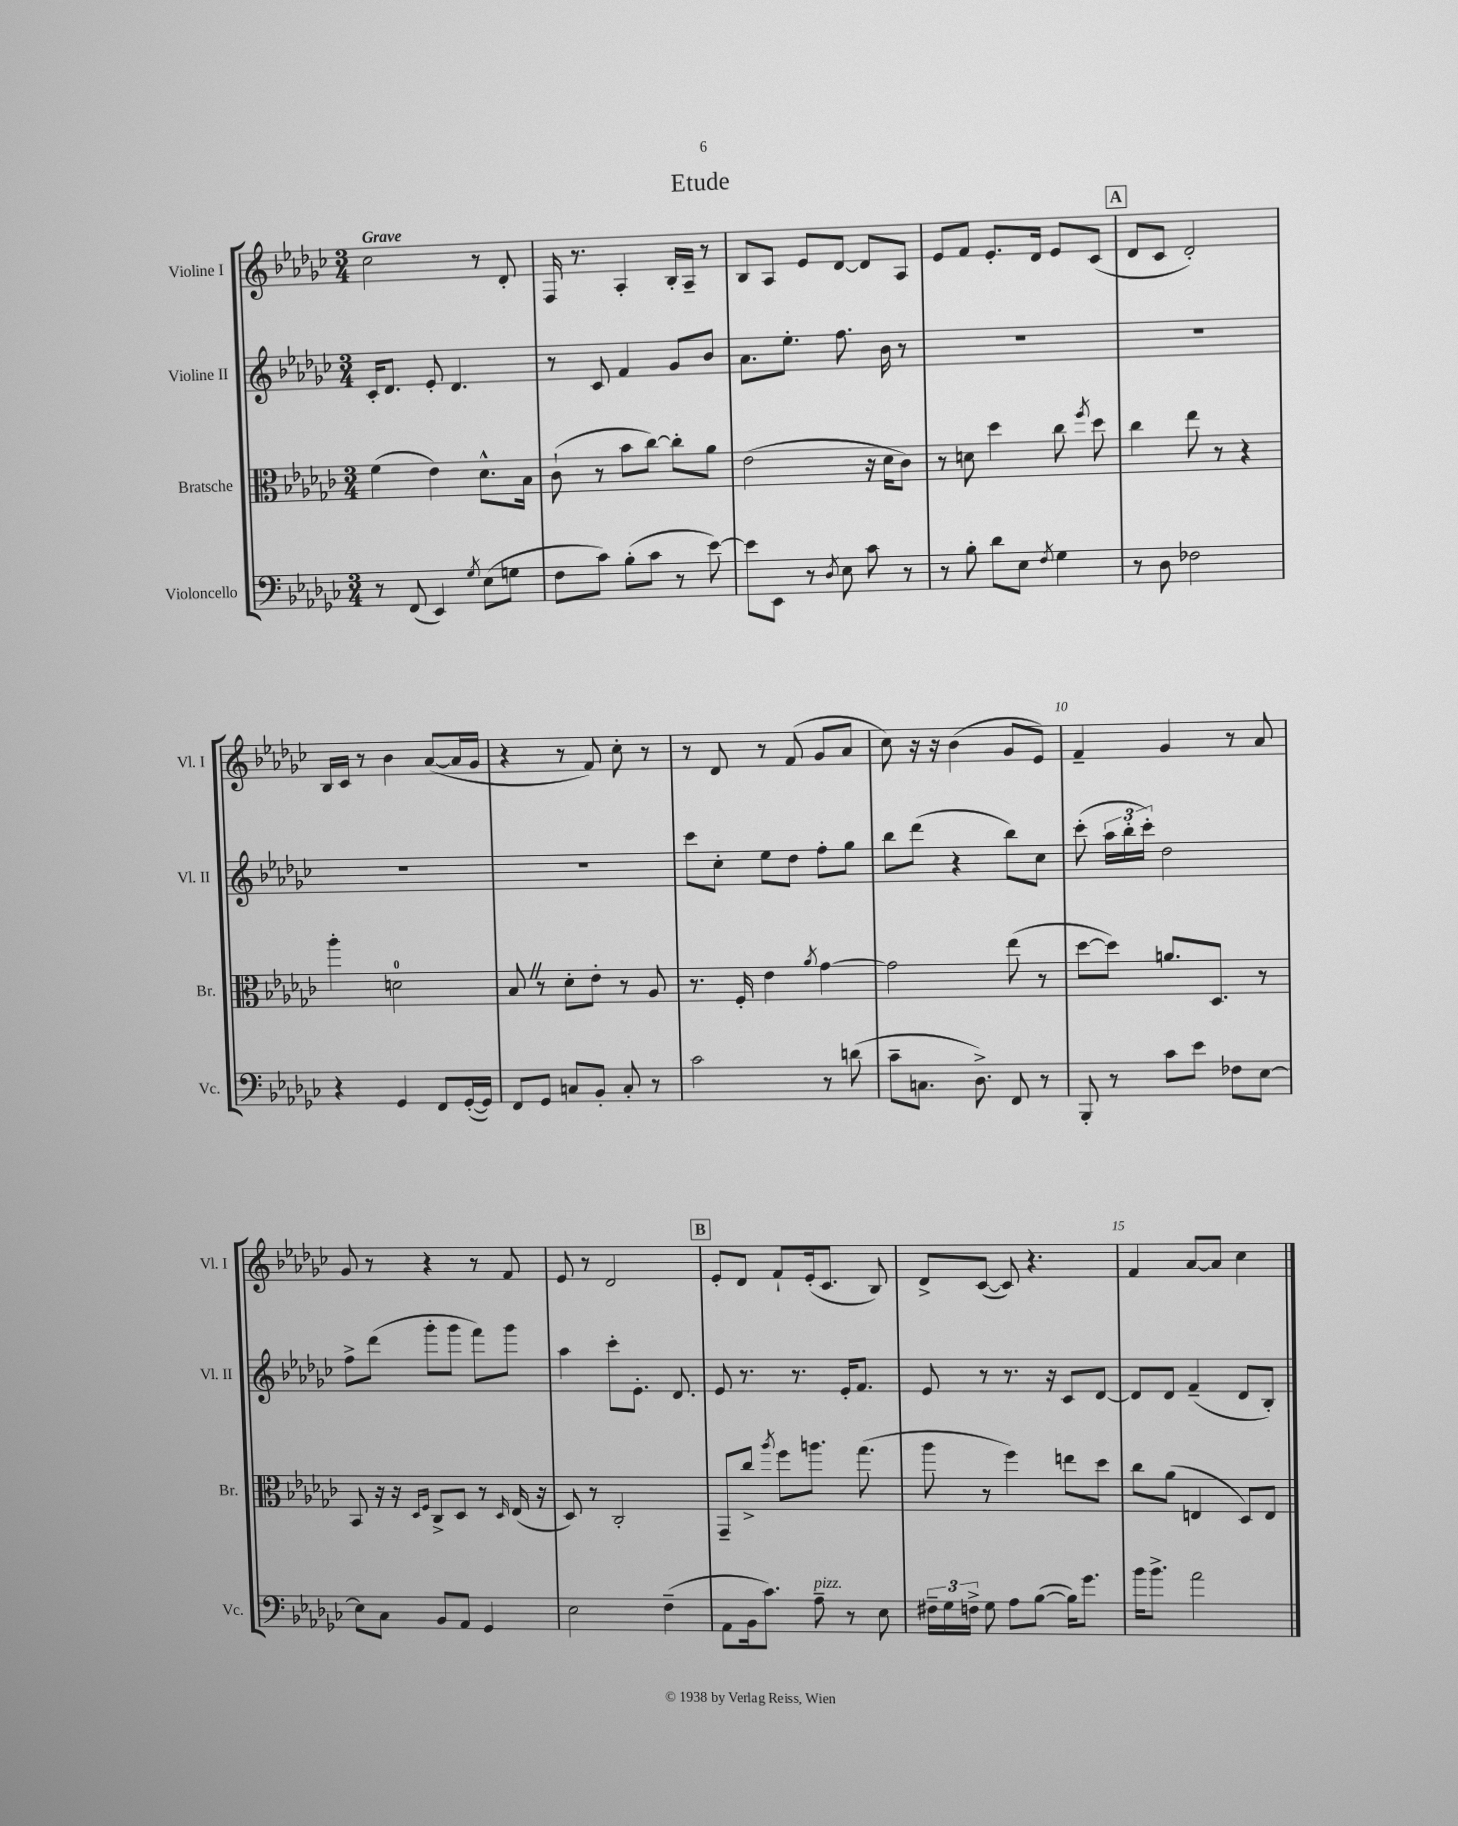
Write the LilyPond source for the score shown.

\header { title = "Etude" }
<<
\new StaffGroup <<
\new Staff = "s0" \with { instrumentName = "Violine I" shortInstrumentName = "Vl. I" } {
    \clef treble \key ges \major \numericTimeSignature \time 3/4 \tempo "Grave"
    \autoBeamOff ces''2 r8 des'8-. |
    f16 r8. aes4-. bes16[-. aes16]-- r8 |
    bes8[ aes8] ees'8[ des'8]~ des'8[ aes8] |
    ees'8[ f'8] ees'8.[-. des'16] ees'8[ ces'8]( |
    \mark \markup { \box "A" } des'8[ ces'8] des'2-.) |
    bes16[ ces'16] r8 bes'4 aes'8[~( aes'16 ges'16] |
    r4 r8 f'8) ces''8-. r8 |
    r8 des'8 r8 f'8( ges'8[ aes'8] |
    ces''8) r16 r16 bes'4( ges'8[ ees'8]) |
    f'4-- ges'4 r8 aes'8 |
    ges'8 r8 r4 r8 f'8 |
    ees'8 r8 des'2 |
    \mark \markup { \box "B" } ees'8[-. des'8] f'8[-! ees'16-.( ces'8.] bes8) |
    des'8[-> ces'8]~( ces'8) r4. |
    f'4 aes'8[~ aes'8] ces''4 \bar "|." |
}
\new Staff = "s1" \with { instrumentName = "Violine II" shortInstrumentName = "Vl. II" } {
    \clef treble \key ges \major \numericTimeSignature \time 3/4
    \autoBeamOff ces'16[-. des'8.] ees'8-. des'4. |
    r8 ces'8 f'4 ges'8[ bes'8] |
    aes'8.[ ees''8.]-. f''8. bes'16 r8 |
    R2. |
    \mark \markup { \box "A" } R2. |
    R2. |
    R2. |
    ces'''8[ ces''8]-. ees''8[ des''8] f''8[-. ges''8] |
    bes''8[ des'''8]( r4 bes''8[) ces''8] |
    ces'''8-.( \tuplet 3/2 { aes''16[ bes''16-. ces'''16]-.) } des''2 |
    f''8[-> des'''8]( ges'''8[-. ges'''8] f'''8[) ges'''8] |
    aes''4 ces'''8[-. ees'8.]-. des'8. |
    \mark \markup { \box "B" } ees'8 r8. r8. ees'16[-. f'8.] |
    ees'8 r8 r8. r16 ces'8[ des'8]~ |
    des'8[ des'8] f'4--( des'8[ bes8]-.) \bar "|." |
}
\new Staff = "s2" \with { instrumentName = "Bratsche" shortInstrumentName = "Br." } {
    \clef alto \key ges \major \numericTimeSignature \time 3/4
    \autoBeamOff f'4( ees'4) des'8.[-^ bes16] |
    ces'8-!( r8 bes'8[ ces''8]~) ces''8[-. aes'8] |
    ees'2( r16 des'16[ ces'8]) |
    r8 d'8 des''4 ces''8 \acciaccatura { f''8 } des''8 |
    \mark \markup { \box "A" } ces''4 ees''8 r8 r4 |
    aes''4-. d'2-0 |
    bes8 \once \override BreathingSign.text = \markup { \musicglyph "scripts.caesura.straight" } \breathe r8 des'8[-. ees'8]-. r8 aes8 |
    r8. f16-. ees'4 \acciaccatura { aes'8 } ges'4~ |
    ges'2 ees''8( r8 |
    des''8[~ des''8]) a'8.[ des8.] r8 |
    bes,8 r16 r16 \grace { des16[ f16] } ces8[-> des8] r8 \grace { des16 } ees16( r16 |
    des8) r8 ces2-. |
    \mark \markup { \box "B" } ges,8[-- ces''8]-> \acciaccatura { aes''8 } f''8[ a''8.] ges''8.( |
    aes''8 r8 f''4) e''8[ des''8] |
    ces''8[ aes'8]( e4 des8[) e8] \bar "|." |
}
\new Staff = "s3" \with { instrumentName = "Violoncello" shortInstrumentName = "Vc." } {
    \clef bass \key ges \major \numericTimeSignature \time 3/4
    \autoBeamOff r8 f,8( ees,4) \acciaccatura { ges8 } ees8[( g8] |
    f8[ ces'8]) bes8[-.( ces'8] r8 ees'8~) |
    ees'8[ ees,8] r8 \acciaccatura { des8 } ees8 ces'8 r8 |
    r8 bes8-. des'8[ ees8] \acciaccatura { f8 } ges4 |
    \mark \markup { \box "A" } r8 des8 fes2 |
    r4 ges,4 f,8[ ges,16~-.( ges,16]) |
    f,8[ ges,8] c8[ bes,8]-. c8-. r8 |
    ces'2 r8 d'8( |
    ces'8[-- c8.] des8.->) f,8 r8 |
    bes,,8-. r8 ces'8[ ees'8] fes8[ ees8]~ |
    ees8[ ces8] bes,8[ aes,8] ges,4 |
    ees2 f4--( |
    \mark \markup { \box "B" } aes,8[ bes,16 ces'8.]) aes8--^\markup { \italic "pizz." } r8 ees8 |
    \tuplet 3/2 { fis16[-- ges16 f16]-> } ges8 aes8[ bes8]~( bes16[) ges'8.] |
    bes'16[ bes'8.]-> aes'2 \bar "|." |
}
>>
>>
\layout { \context { \Score \override BarNumber.break-visibility = ##(#f #t #t) barNumberVisibility = #(every-nth-bar-number-visible 5) } }
